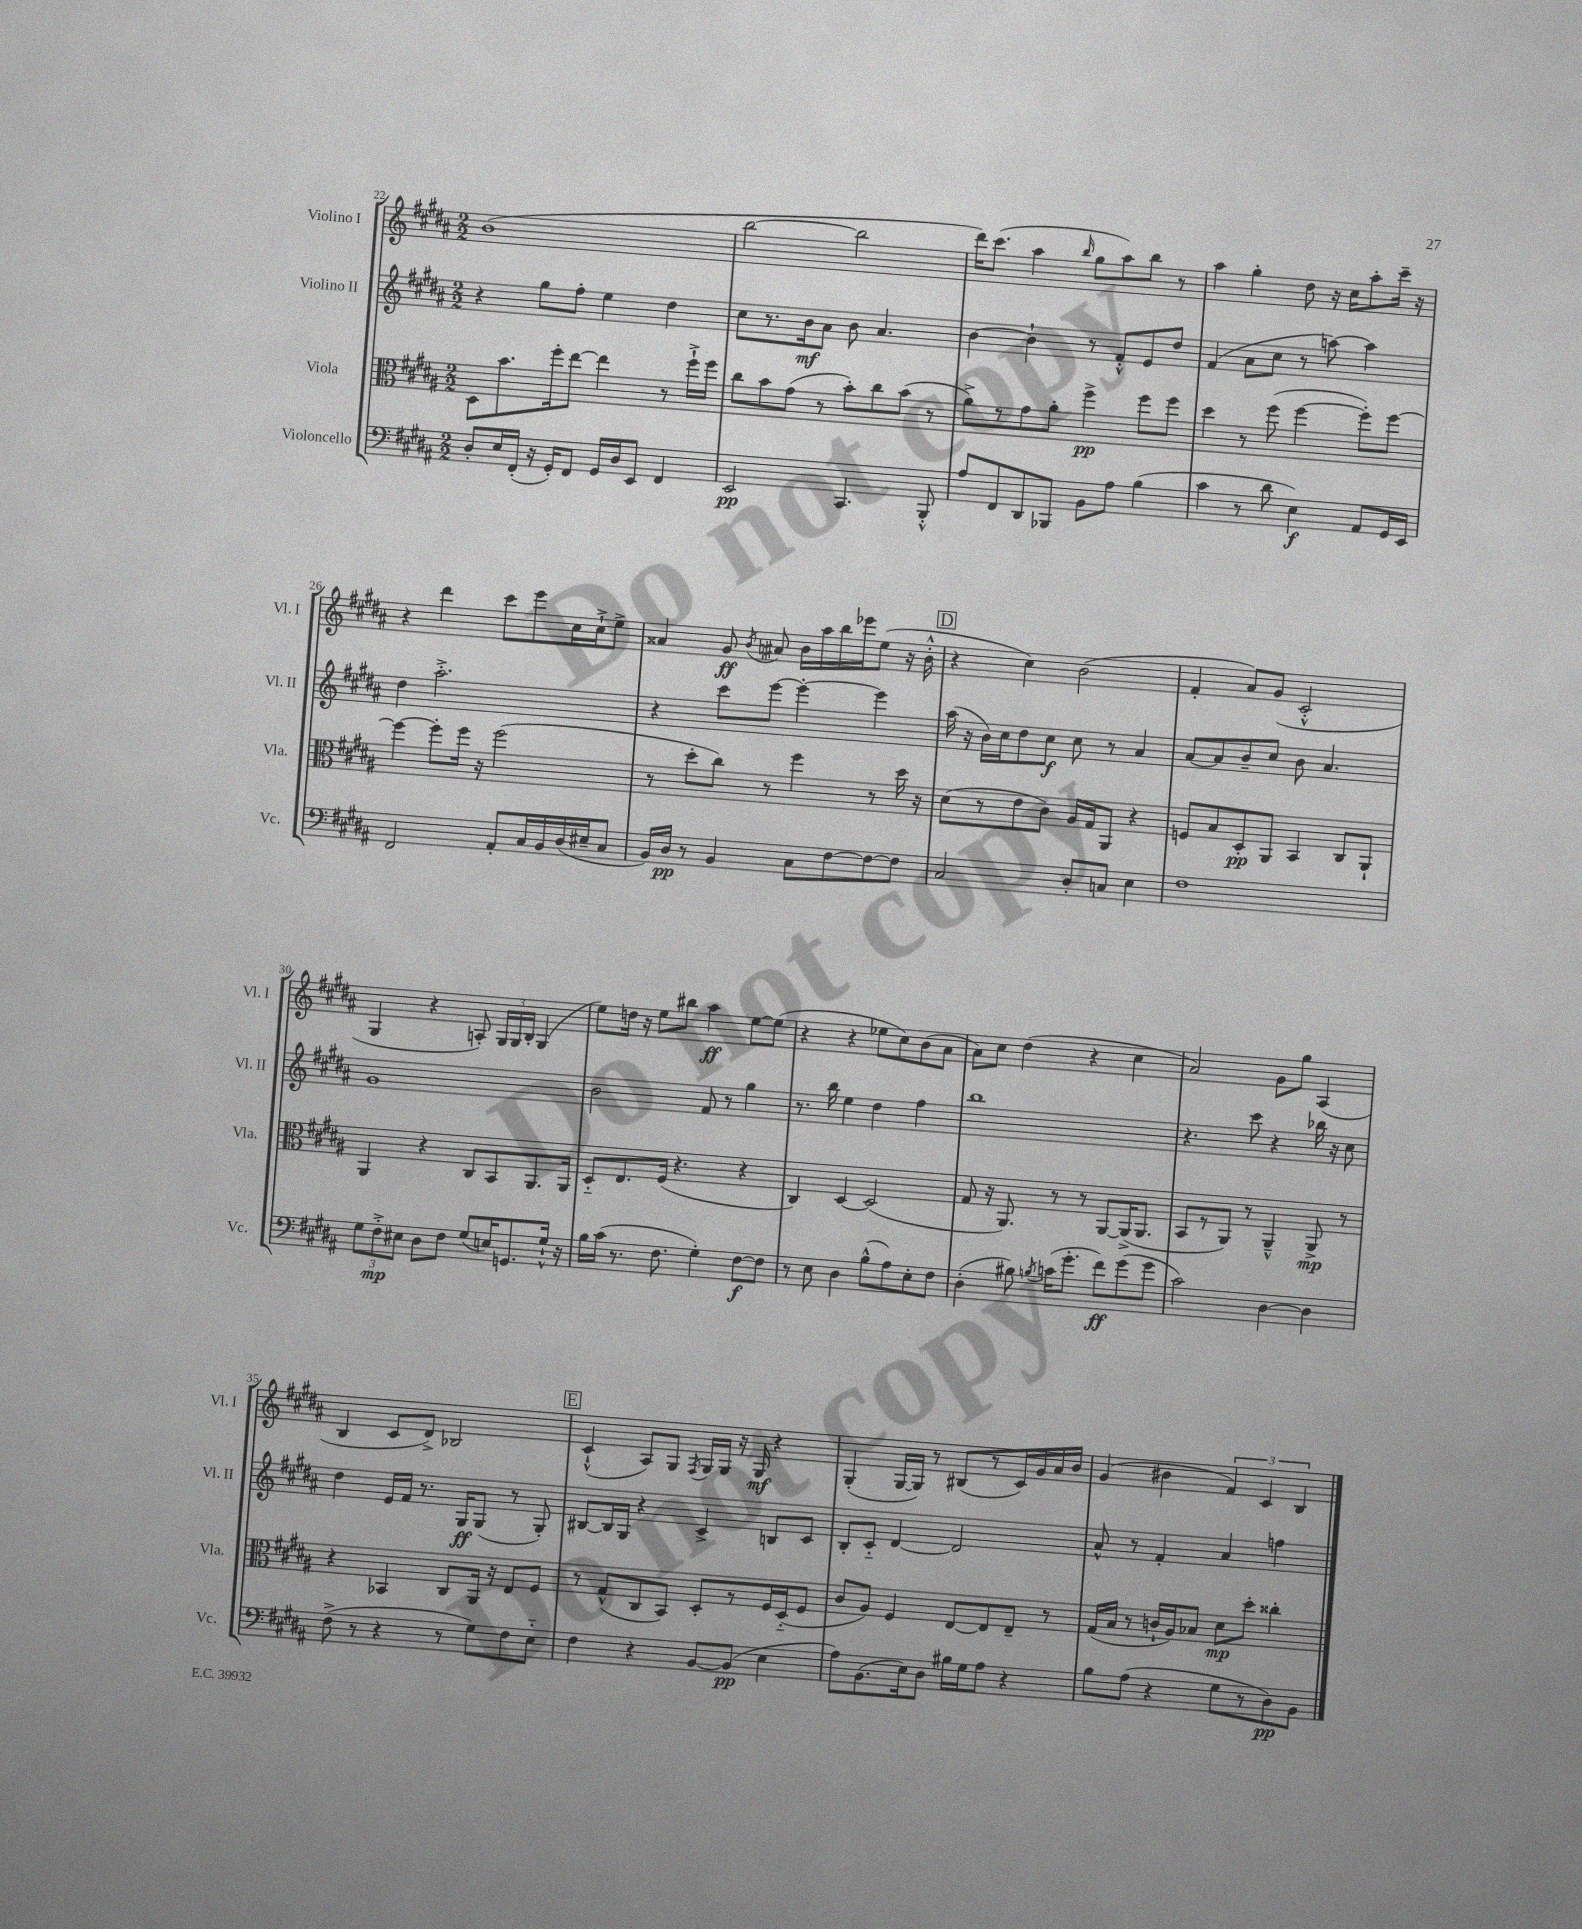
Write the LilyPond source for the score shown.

<<
\new StaffGroup <<
\new Staff = "s0" \with { instrumentName = "Violino I" shortInstrumentName = "Vl. I" } {
    \clef treble \key b \major \numericTimeSignature \time 2/2
    \autoBeamOff b'1( |
    b''2~ b''2 |
    dis'''16[) cis'''8.]( ais''4 \grace { b''16 } gis''8[ ais''8) b''8] r8 |
    ais''4 gis''4-. dis''8 r16 cis''16[ ais''8-. cis'''16]-- r16 |
    r4 dis'''4 cis'''8[ e'''8 cis''16 cis''16-!-> e''8]-> |
    aisis'4 gis'8\ff \acciaccatura { b'8 } ais'8 b'16[ ais''16 b''16 ees'''16 e''8]( r16 b'16-.-^ |
    \mark \markup { \box "D" } r4 cis''4) b'2( |
    fis'4-. ais'8[) gis'8]( cis'2-.-^ |
    gis4 r4 a8-.) \tuplet 3/2 { gis16[ gis16 b16]-. } gis4( |
    e''8[) d''16] r16 e''8[ bis''8] ais''4\ff e''8[~ e''8]( |
    r4 r4 ees''8[ cis''8) b'8( ais'8] |
    ais'8[) cis''8] dis''4( r4 cis''4 |
    ais'2) gis'8[ gis''8] ais4( |
    b4 cis'8[ dis'8]->) bes2 |
    \mark \markup { \box "E" } cis'4-!-^( ais8[) gis8] \acciaccatura { fis8 } gis16[ gis16] r16 gis16\mf r4 |
    gis4-.( gis16[~ gis16]) r8 bis8[( r8 cis'16) gis'16 ais'16 b'16] |
    gis'4( bis'4 \tuplet 3/2 { fis'4) cis'4 b4 } \bar "|." |
}
\new Staff = "s1" \with { instrumentName = "Violino II" shortInstrumentName = "Vl. II" } {
    \clef treble \key b \major \numericTimeSignature \time 2/2
    \autoBeamOff r4 gis''8[ fis''8]-. e''4 dis''4 |
    cis''8[ r8. b'16\mf ais'8] b'8 ais'4. |
    b'4~ b'4-! r8 fis'8[-.-^ e'8 dis''8] |
    fis'4( ais'8[ cis''8] r8 a''8~) a''4 |
    dis''4 ais''2.-.-> |
    r4 cis'''8[ e'''8]~ e'''4~-. e'''4 |
    \mark \markup { \box "D" } ais''16( r16 b'16[) cis''16 dis''8 cis''8]\f cis''8 r8 ais'4 |
    ais'8[~ ais'8 b'8-- cis''8] b'8 ais'4. |
    gis'1 |
    b'2 fis'8 r8 gis''4 |
    r8. b''16 e''4 dis''4 fis''4 |
    b''1 |
    r4. cis'''8 r4 bes''16 r16 cis''8 |
    dis''4 e'16[ fis'16] r8. gis16[\ff gis8]( r8 gis8-.) |
    \mark \markup { \box "E" } bis8[~ bis16 gis16] r4 cis'4-> b8[ cis'8] |
    b8[-. cis'8]-_ dis'4~ dis'2 |
    ais'8-^ r8 fis'4-. ais'4 f''4 \bar "|." |
}
\new Staff = "s2" \with { instrumentName = "Viola" shortInstrumentName = "Vla." } {
    \clef alto \key b \major \numericTimeSignature \time 2/2
    \autoBeamOff dis8[ b'8. fis''16-. e''8]~ e''4 r8 fis''16[-!-> fis''16] |
    cis''8[ b'8 gis'8]( r8 b'8[-.) cis''8 b'8]( r8 |
    ais'8[->) r8 gis'8 ais'8]-. fis''4->\pp fis''8[ fis''8] |
    dis''4 r8 fis''8( fis''4~ fis''8[-.) fis''8]~ |
    fis''4~ fis''8[-. fis''16] r16 fis''2( |
    r8 dis''8[-. cis''8]) r8 fis''4 r8 dis''16 r16 |
    \mark \markup { \box "D" } dis'8[( r8 e'8 cis'8]) ais16[ gis16 ais,8] r4 |
    f8[ b8 dis8-.\pp ais,8] b,4 cis8[ ais,8]-! |
    ais,4 r4 cis8[ b,8 ais,8. ais,16] |
    dis8[-_ e8. fis16]( r4. r4 |
    cis4) dis4~ dis2( |
    gis8 r16 ais,8.) r8 r8 ais,8[~ ais,16->( ais,8.] |
    b,8[ r8 ais,8]) r8 ais,4---^ ais,8->\mp r8 |
    r4 bes,4 cis8[ ais,16] r16 e8[ fis8] |
    \mark \markup { \box "E" } r8 gis8[-^( cis8 b,8]) dis8[-. r8 fis16 dis16-_( fis8] |
    cis'8[ ais8]) fis4 e8[~ e8 e8]-- r8 |
    gis16[( b16] r8 c'16[-! ais16) bes8] dis'8[\mp dis''8]-. cisis''4-. \bar "|." |
}
\new Staff = "s3" \with { instrumentName = "Violoncello" shortInstrumentName = "Vc." } {
    \clef bass \key b \major \numericTimeSignature \time 2/2
    \autoBeamOff dis8[-. e16 fis,16]-.( r16 gis,16[-.) fis,8] gis,16[ dis16 e,8] fis,4 |
    e,2\pp cis,4. b,,8-.-^ |
    ais8[ fis,8 dis,8 bes,,8] b,8[ ais8] b4( |
    cis'4 r8 dis'8 e4\f) ais,8[ gis,16 e,16] |
    fis,2 ais,8[-. cis16 b,16 dis16( eis16-- cis8] |
    b,16[) dis16]\pp r8 b,4 cis8[ fis8~ fis8~ fis8] |
    \mark \markup { \box "D" } cis2 dis8[-. c8] e4 |
    fis1 |
    \tuplet 3/2 { gis8[ fis8-.->\mp eis8] } dis8[ fis8] gis8[( e16) g,8. gis16]-!-^ r16 |
    b16[ cis'16]( r8. fis8. gis4-.) fis8[~\f fis8] |
    r8 e8 dis4 b8[-^( ais8) e8-. fis8] |
    dis4-.( bis8) \acciaccatura { b8 } c'16[( gis'8.]-. fis'8[\ff) gis'8( gis'8] |
    cis'2) dis4~ dis4 |
    fis8->( r8 r4 r8 gis8[) fis8 e8]-_ |
    \mark \markup { \box "E" } fis4 r4 b,8[~ b,8]\pp( e4 |
    ais8[) b,8.( e16) dis8] bis16[ gis16 ais8] r4 |
    b8[ ais8]( r4 gis8[ r8 dis8\pp) b,8] \bar "|." |
}
>>
>>
\layout { \context { \Score currentBarNumber = #22 } }
